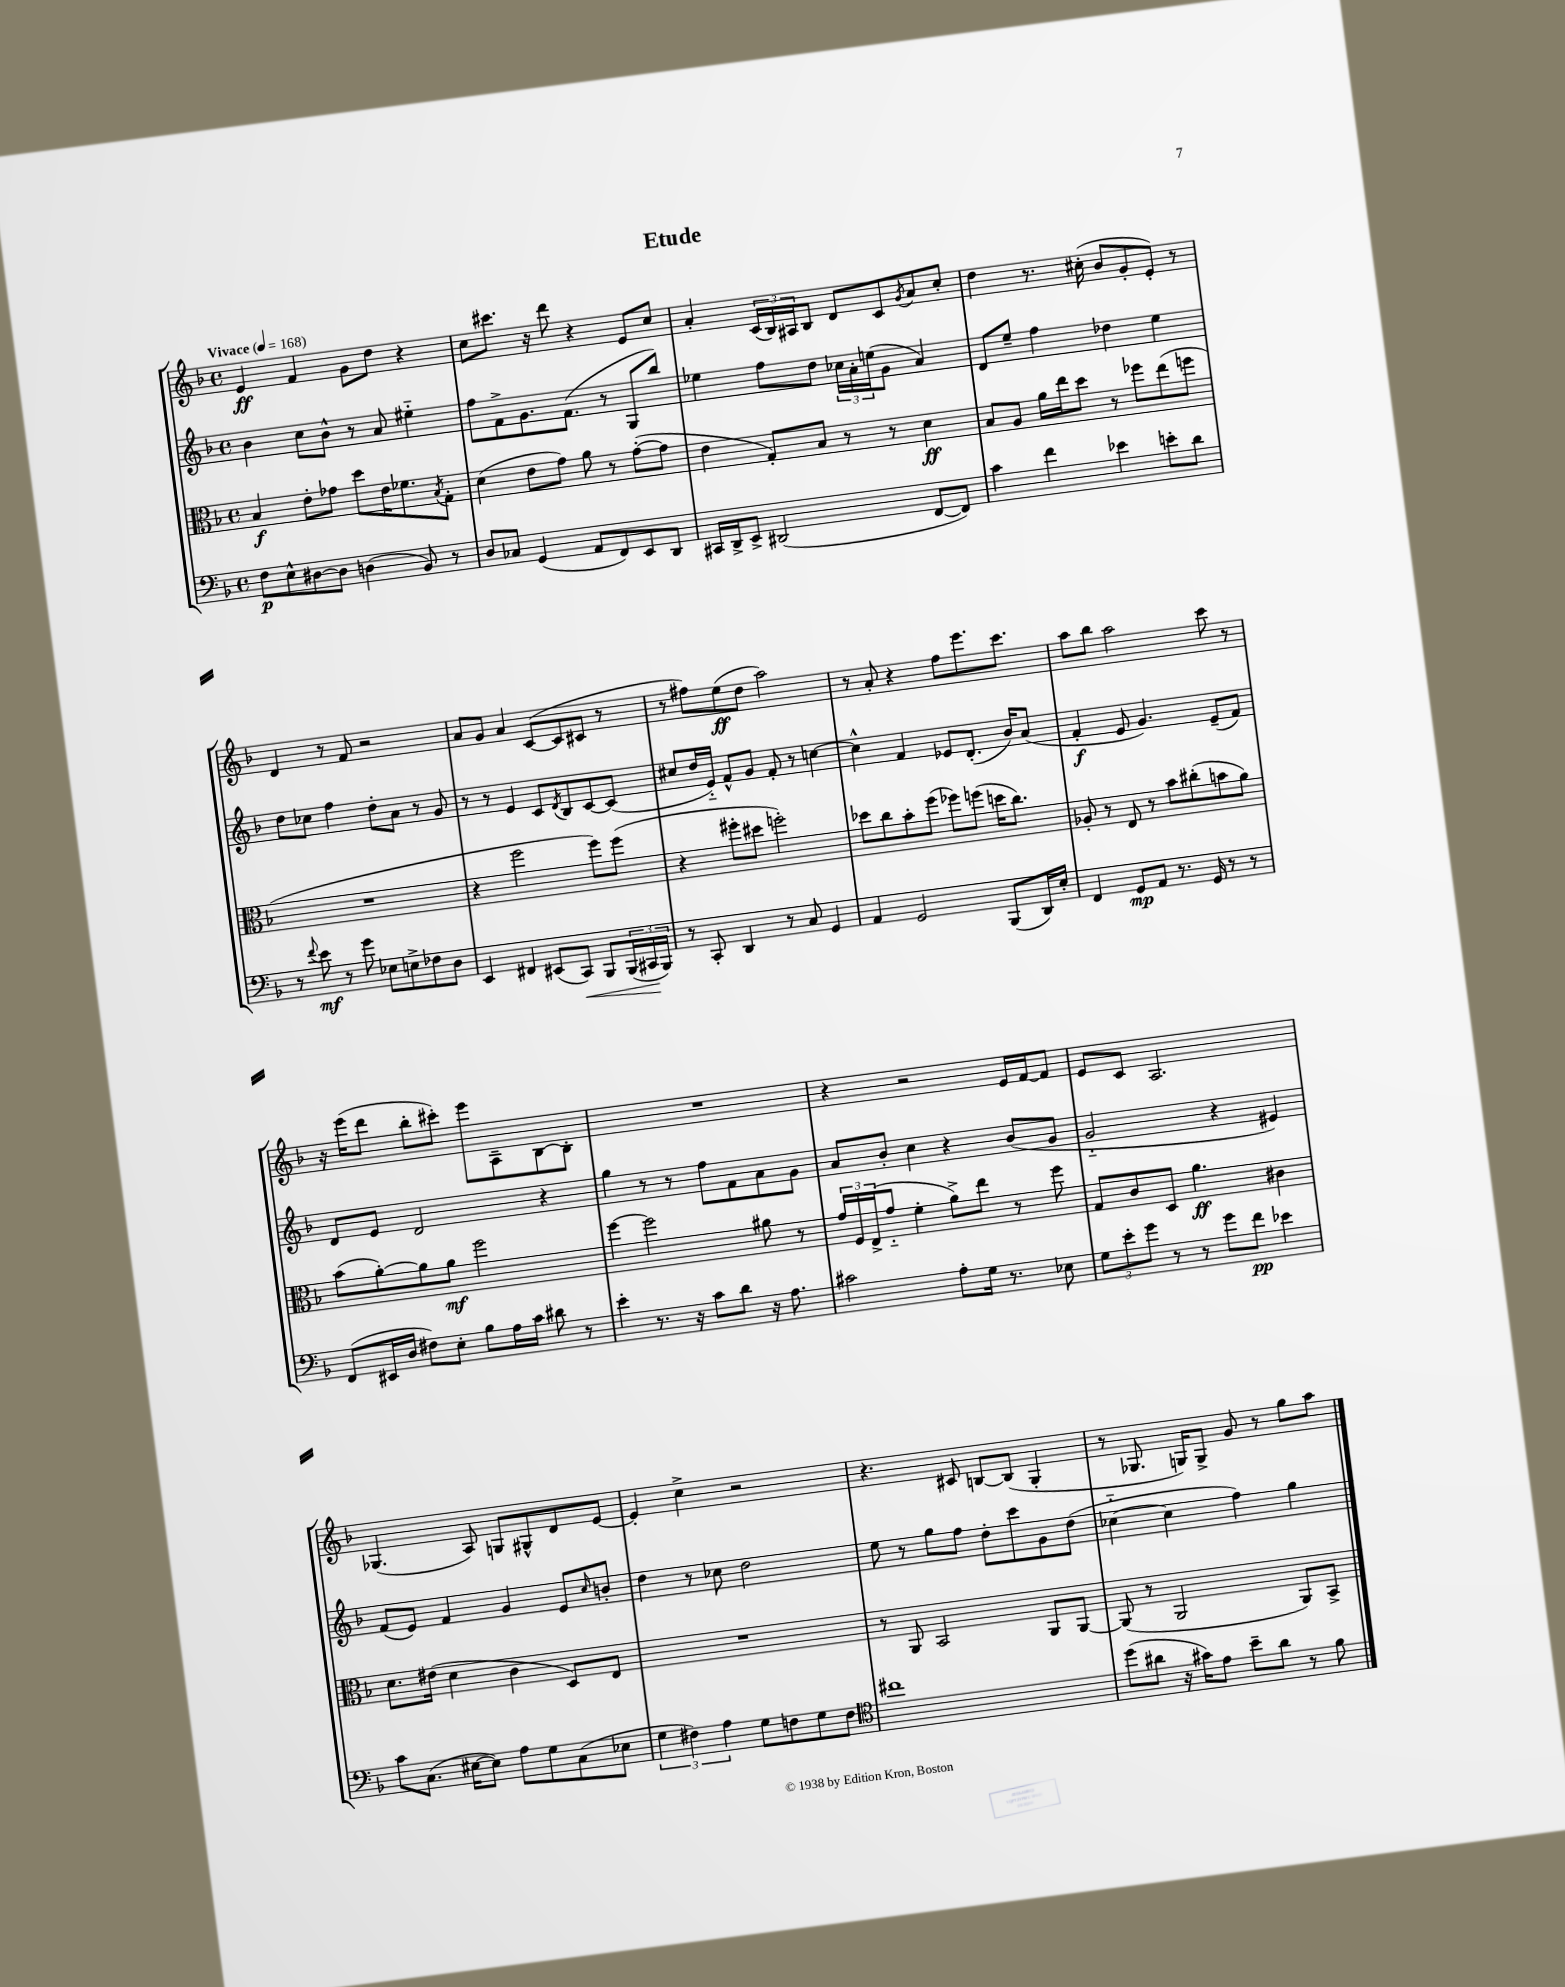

**kern	**kern	**kern	**kern
*staff4	*staff3	*staff2	*staff1
*clefF4	*clefC3	*clefG2	*clefG2
*k[b-]	*k[b-]	*k[b-]	*k[b-]
*M4/4	*M4/4	*M4/4	*M4/4
*met(c)	*met(c)	*met(c)	*met(c)
*MM168	*MM168	*MM168	*MM168
8F	4B-	4b-	4e
8E^^	.	.	.
[8D#	8e'	8cc	4f
8D#]	8g-	8b-^^	.
(4D	8dd	8r	8g
.	16e	8a	8dd
.	8.f-	.	.
8BB-)	.	4ee#'~	4r
.	8qB-	.	.
8r	8G'	.	.
=	=	=	=
8D	(4d	8ff	8cc
8C-	.	8f^	8.ccc#
(4GG	8e	8.g	.
.	.	.	16r
.	8g)	.	8ddd
.	.	(8.f	.
8AA	8a	.	4r
8FF)	8r	8r	.
8EE	([8g'	8G	8e
8DD	8g]	8bb-)	8cc
=	=	=	=
16CC#	4e	4ee-	4a'
16DD^	.	.	.
8EE^	.	.	.
(2DD#	8G')	8ff	(24c
.	.	.	24B-)
.	.	.	24A#
.	8B-	8dd	8B-
.	8r	24cc-	8d
.	.	24a'	.
.	.	(24ee	.
.	8r	8g	8c
.	.	.	8qg
[8FF	4d	4a)	8a
8FF])	.	.	8cc'
=	=	=	=
4c	8B-	8d	4dd
.	8A	8ee~	.
4f	16a	4ff	8.r
.	16ee	.	.
.	8dd	.	.
.	.	.	(16cc#'
4e-	8r	4dd-	8b-
.	8ff-	.	8g'
8e'	(8ee	4ee	8e')
8d	8ff	.	8r
=	=	=	=
8r	1r	8dd	4d
8qqf	.	.	.
8e	.	8cc-	.
8r	.	4ff	8r
8g	.	.	8f
8E-	.	8dd'	2r
8E^	.	8a	.
8F-	.	8r	.
8D	.	8g	.
=	=	=	=
4EE	4r	8r	8a
.	.	8r	8g
4FF#	2ff	4e	4a
(8EE#	.	8c	([8c
.	.	8qd	.
8CC)	.	8B-	8c]
8BBB-	8ff)	[8c	8c#
(24BBB-	(8ff	(8c]	8r
24CC#	.	.	.
24BBB-)	.	.	.
=	=	=	=
8r	4r	8cc#	8r
8CC'	.	16dd	8ff#)
.	.	16e'~)	.
4DD	8ff#'	8f^^	(8ee
.	8dd#	8g	8dd
8r	2ff')	8f'	2aa)
8C	.	8r	.
4GG	.	[4cc	.
=	=	=	=
4AA	8dd-	4cc^^]	8r
.	8cc	.	8a'
2GG	8b-'	4f	4r
.	(8ff	.	.
.	8ff-)	8e-	8ff
.	(8ff	(8.d'	8.eee
(8BBB-	16dd	.	.
.	8.cc)	16b-)	8.ccc
16DD)	.	(8a	.
16E'	.	.	.
=	=	=	=
4FF	8A-'	4f'	8aa
.	8r	.	8bb-
8GG	8E	8e	2aa
8AA	8r	4.g)	.
8.r	8b-	.	.
.	(8cc#'	.	.
16GG	.	.	.
8r	8b	(8e~	8ccc
8r	8a)	8f)	8r
=	=	=	=
(8FF	(8b-	8d	16r
.	.	.	(16eee
16EE#	[8a')	8e	8ddd
16D	.	.	.
8F#)	8a]	2d	8bb-'
8E'	8a	.	8ccc#')
8B-	2ff	.	8eee
16A	.	.	8A~
16c	.	.	.
8d#	.	4r	[8B-
8r	.	.	8B-']
=	=	=	=
4e'	[4ff	4gg	1r
8.r	2ff]	8r	.
.	.	8r	.
16r	.	.	.
8c	.	8ff	.
8d	.	8f	.
16r	8a#	8a	.
8.A	.	.	.
.	8r	8g	.
=	=	=	=
2c#	24g	8a	4r
.	24F	.	.
.	(24E^	.	.
.	8g'~	8b-'	.
.	4f'	4cc	2r
8A'	8a^)	4r	.
16G	8ee	.	.
8.r	.	.	.
.	8r	(8b-	16e
.	.	.	[16f
8E-	8ff	8g	8f]
=	=	=	=
12G	8G	2g'~	8e
12e'	.	.	.
.	8c	.	8c
12g	.	.	.
8r	8D	.	2.A
8r	4.a	.	.
8g	.	4r	.
8f	.	.	.
4e-	4c#	4e#)	.
=	=	=	=
8c	8.d	(8f	(4.G-
(8.C	.	8e)	.
.	(16e#	.	.
.	4d	4f	.
[16E#	.	.	.
8E#])	.	.	8A)
8A	4c	4g	8G
8G	.	.	8G#^^
(8C	8D)	8e	8d
.	.	16qqcc	.
8E-	8E	8b'	[8e
=	=	=	=
6G	1r	4dd	4e']
6F#)	.	.	.
.	.	8r	4cc^
6A	.	.	.
.	.	8cc-	.
8G	.	2dd	2r
8F	.	.	.
8G	.	.	.
8F	.	.	.
=	=	=	=
*clefC4	*	*	*
1cc#	8r	8ee	4.r
.	8AA	8r	.
.	2BB-	8gg	.
.	.	8ff	8c#
.	.	8dd'	[8B
.	.	8ccc	(8B]
.	8AA	8g	4G'
.	[8AA	(8dd	.
=	=	=	=
(8dd	(8AA]	[4cc-'~	8r
8a#	8r	.	8.G-
16r	2AA	4cc-]	.
16g#)	.	.	16G)
8e	.	.	8G^
8b-~	.	4ff)	8g
8a#	.	.	8r
8r	8AA)	4gg	8gg
8f	8BB-^	.	8aa
==	==	==	==
*-	*-	*-	*-
